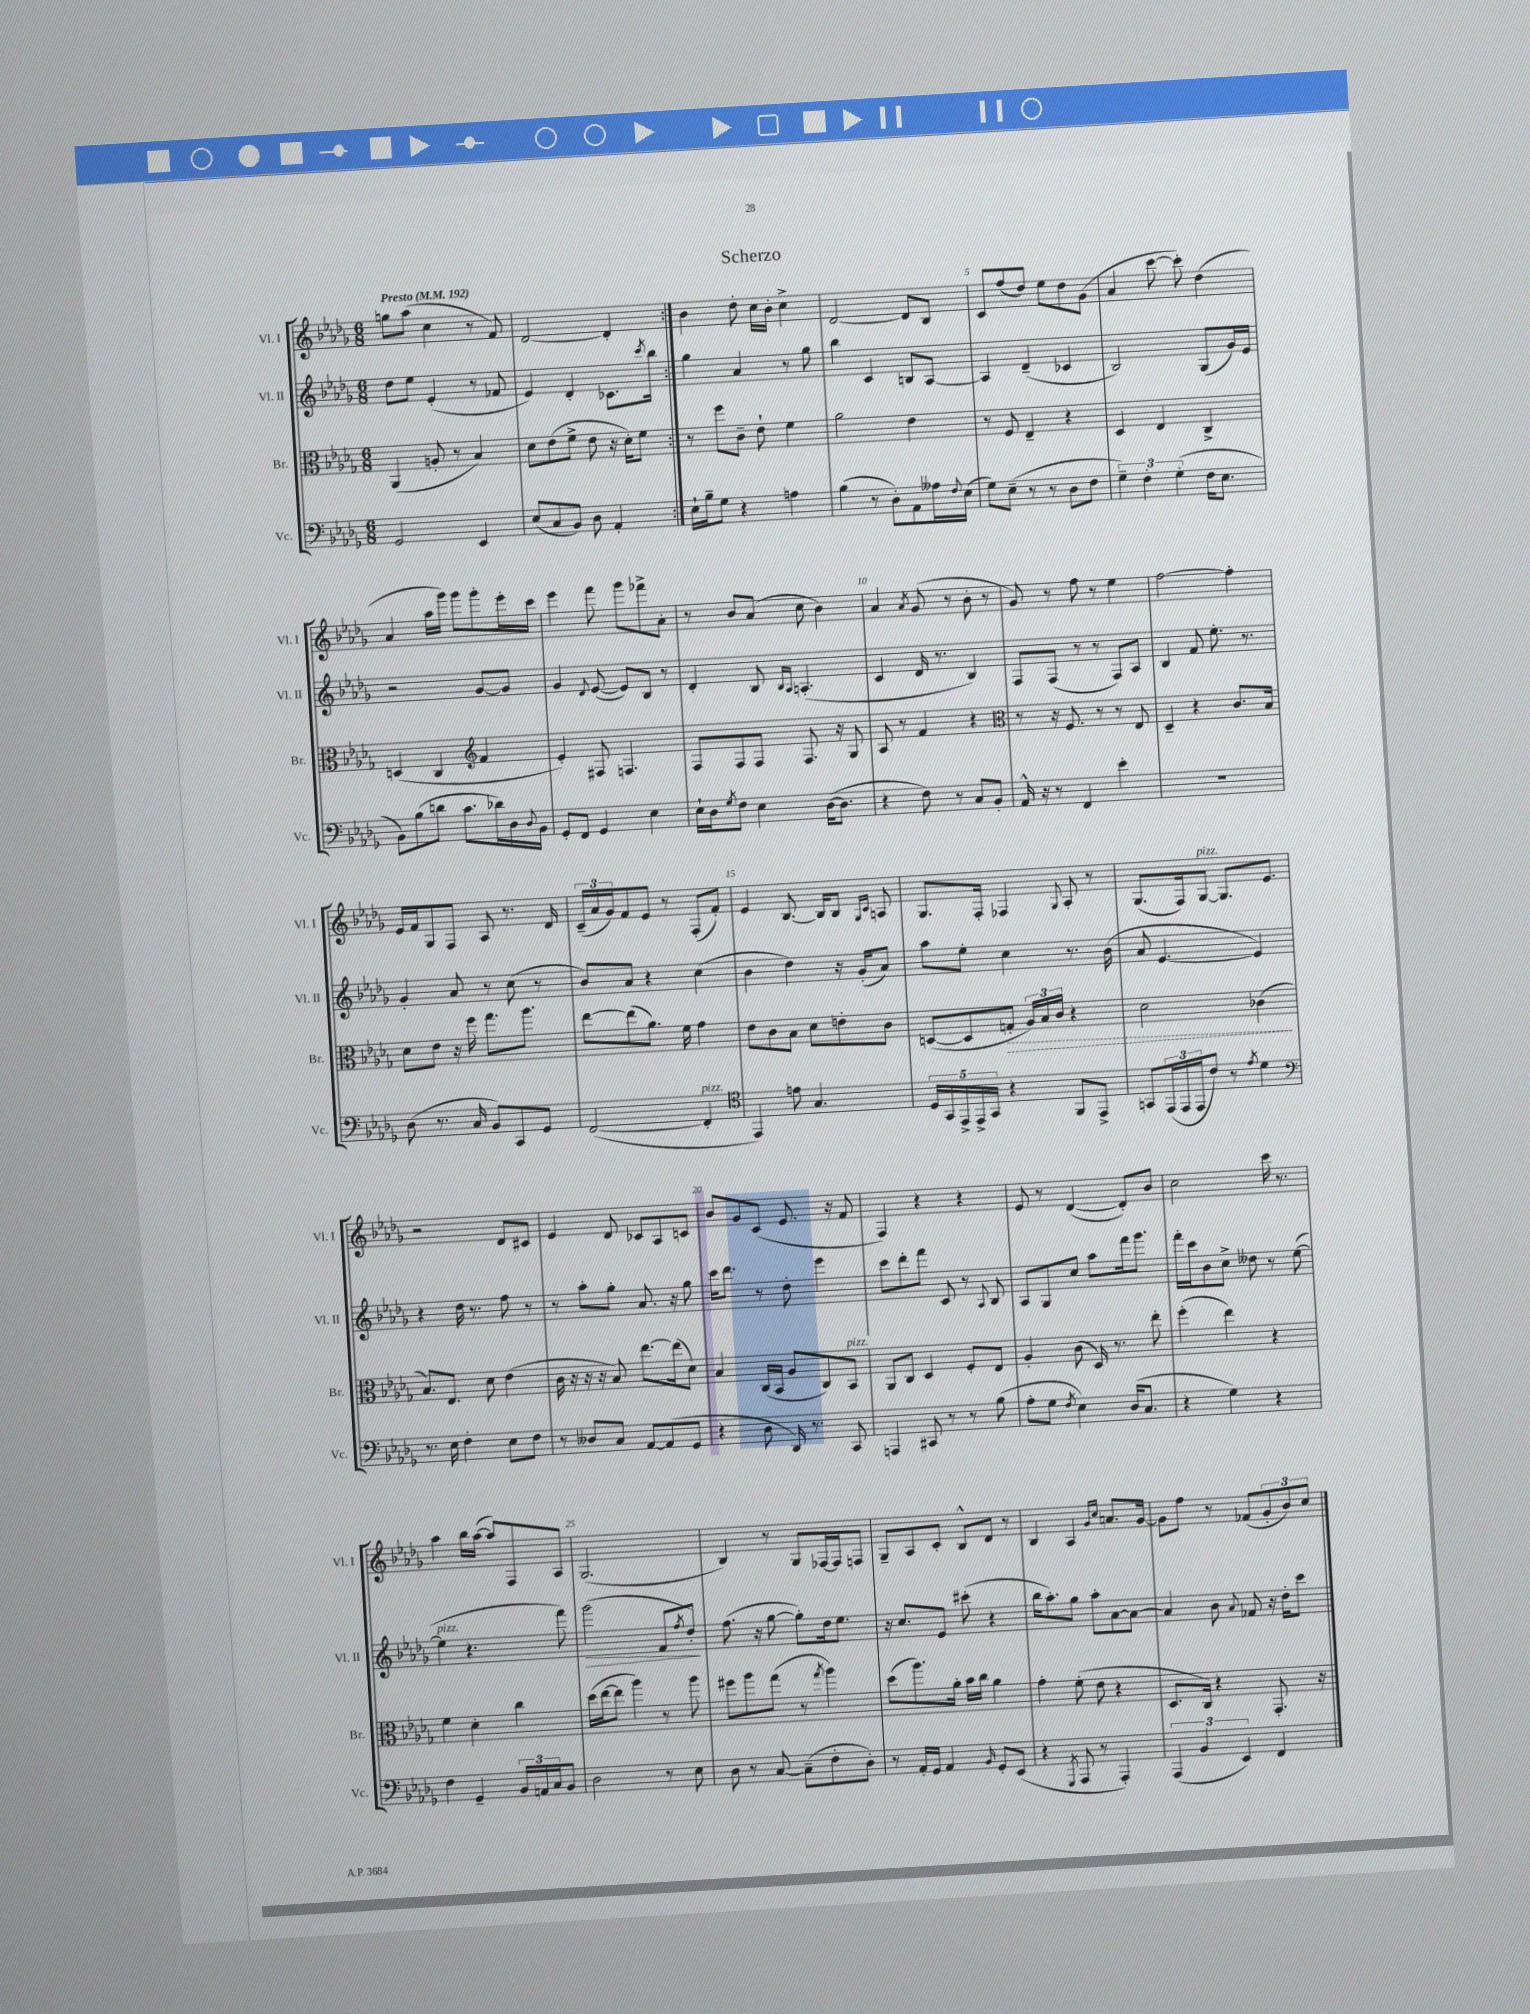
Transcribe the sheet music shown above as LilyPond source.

\header { title = "Scherzo" }
<<
\new StaffGroup <<
\new Staff = "s0" \with { instrumentName = "Vl. I" shortInstrumentName = "Vl. I" } {
    \clef treble \key des \major \numericTimeSignature \time 6/8 \tempo "Presto" 4 = 192
    \repeat volta 2 { g''8 aes''8( c''4 r8 f'8) |
    des'2~ des'4-. | }
    bes'4 des''8-. c''16 bes'16-. c''4-> |
    des'2~ des'8 bes8 |
    c'8 f''8( des''8) ees''8 des''8 ges'8( |
    aes'4 c'''8~ c'''8-.) des''4( |
    aes'4 aes''16 ges'''16) ges'''8 ges'''8-. ees'''16-. c'''16 |
    ees'''4 f'''8 ges'''8 fes'''8-> aes'8-. |
    r8 bes'8 aes'8( c''8 bes'4) |
    aes'4 \acciaccatura { aes'8 } ges'8( r8 bes'8-. r8 |
    ges'8) r8 f''8 r8 ees''4 |
    f''2~ f''4-. |
    ees'16 f'16 ges8 f8 aes8 r8. des'16 |
    \tuplet 3/2 { c'16--( aes'16 ges'16) } f'8 ees'8 r8 f8-.( f'8-.) |
    ees'4 bes8.~ bes16 bes8 \grace { ges16 c'16 } a8 |
    ges8. f16-. fes4 \appoggiatura { ges8 } aes8-. r8 |
    ges8.( f16) ges8~^\markup { \italic "pizz." } ges8. ees'8. |
    r2 des'8 cis'8 |
    ees'4 des'8 ces'8 aes8 c'8 |
    bes'8 ges'8 c'8( ees'8. r16 f'8 |
    f4) r4 r4 |
    ees'8 r8 des'4~( des'8-.) bes'8 |
    c''2 c'''16 r8. |
    aes''4 bes''16 aes''16~( aes''8) f8 aes8 |
    ges2.( |
    bes4) r8 ges8 fes16~ fes16 f8 |
    ges8-- aes8 c'8-. bes8-^ des'8 r8 |
    bes4 aes4 \grace { ges'16 c''16 } a'8. ges'16~ |
    ges'8 f''8 r8 fes'8( \tuplet 3/2 { ges'8-. bes'8) c''8 } \bar "|." |
}
\new Staff = "s1" \with { instrumentName = "Vl. II" shortInstrumentName = "Vl. II" } {
    \clef treble \key des \major \numericTimeSignature \time 6/8
    \repeat volta 2 { des''8 ees''8 ees'4-.( r8 fes'8 |
    ees'4) des'4-. ces'8. \acciaccatura { c'''8 } bes''16 | }
    ges''4 aes'4 r8 ges''8 |
    bes''4 c'4 b8 aes8~ |
    aes4 des'4--( ces'4 |
    bes2) ges8( ges'16) ees'16 |
    r2 ges'8~ ges'8 |
    ges'4 \appoggiatura { des'8 } ees'8~( ees'8) bes8 r8 |
    des'4-. bes8 \grace { bes16 aes16 } a4.-.( |
    c'4 des'16 r8. bes4) |
    f8 f8( r8 r8 f8) aes8 |
    bes4 f'8 ees''8.-. r8. |
    ges'4-. aes'8 r8 c''8( r8 |
    bes'8) aes'8 r4 c''4( |
    bes'4 des''4) r16 ges'16-.( aes'8) |
    aes''8 ees''8-. c''4 r8. bes'16( |
    aes'8 ees'4.~ ees'4) |
    r4 des''16 r8. f''8 r8 |
    r8 aes''8-. ges''8-. aes'8. r16 ges''8 |
    c'''16 des'''8. r8 des''8-. ees'''4 |
    c'''8 des'''8-. f'''8 c'8 r8 \appoggiatura { aes8 } bes8 |
    aes8 ges8 c''8 aes''8 f'''16 ges'''8. |
    f'''16-. c'''16 bes'8 c''8-> deses''8 r8 ees''8~( |
    ees''4^\markup { \italic "pizz." } r4. f'''8) |
    ges'''2\>( f'8 \acciaccatura { f''8 } des''8-.\!) |
    f''8.( r16 ges''8~ ges''8-.) des''16 ees''8. |
    r16 c''8. ees'8 cis'''8-.( r4 |
    bes''16 aes''8.-.) ges''8 aes''8-. aes'8~ aes'8~ |
    aes'4 bes'8 \appoggiatura { aes'8 } fes'8 r16 des''16-. c'''8 \bar "|." |
}
\new Staff = "s2" \with { instrumentName = "Br." shortInstrumentName = "Br." } {
    \clef alto \key des \major \numericTimeSignature \time 6/8
    \repeat volta 2 { aes,4( a8-. r8 bes4) |
    des'8 ees'8( f'8-> ees'8 r16 des'16-.) f'8 | }
    r8 f''8 c'8-- ees'8-! f'4 |
    aes'2 ees'4 |
    r8 f8 ees4-- r4 |
    des4 ees4 c4-> |
    d4( c4 \clef treble f'4 |
    ees'4-.) fis8 f4. |
    f8 f8 f8 f8. r16 ges8 |
    aes8 r8 f'4 r4 |
    \clef alto r8 r16 f8. r8 r8 ees8 |
    des4-- r4 c'8. bes16 |
    des'8 ees'8 r16 f''16 ges''8. aes''8. |
    ees''8~ ees''8( aes'8.) f'16 ges'4 |
    ees'8 c'8 bes8 des'8 e'8-. c'8 |
    d8~( d8 \once \override Hairpin.style = #'dashed-line g8-.\> \tuplet 3/2 { aes16) bes16 c'16 } r4 |
    des'2 ces'4\!( |
    bes8.) ees8. des'8 ees'4( |
    c'16 r16 r16 r16 bes8) ees''8.~ ees''16( des'8) |
    bes4 c16( bes,16 aes8 c8) bes,8^\markup { \italic "pizz." } |
    aes,8 c8 des4 f8-. ees8 |
    aes4-. c'8( des16) r8. ees''8-. |
    f''4-.( ees''4) r4 |
    f'4 des'4-. c''4 |
    des''16( ees''16~ ees''8 aes''4) r8 aes''8 |
    fis''8 aes''8 ges''8( r8 \acciaccatura { ges''8 } aes''4) |
    des''8( aes''8.) aes'16-. bes'16 c''16 aes'4 |
    ges'4-. f'8-.( ees'8 r4 |
    des8. c16) r4 ges,8.-. r16 \bar "|." |
}
\new Staff = "s3" \with { instrumentName = "Vc." shortInstrumentName = "Vc." } {
    \clef bass \key des \major \numericTimeSignature \time 6/8
    \repeat volta 2 { ges,2 ees,4 |
    ees8( c8 bes,8) des8 aes,4-. | }
    ees16-! bes16-- ges8 r4 a4 |
    bes4( r8 des8-.) aes,8 aeses16 \appoggiatura { f8 } ees16( |
    ges8) ees8--( r8 r8 des8 f8 |
    \tuplet 3/2 { ges4--) f4-. ges4-.( } f16 ees8. |
    bes,8) bes8( d'8 c'8. des'16) des16 \appoggiatura { des8 } bes,16 |
    ges,8-. f,8 ges,4 ees4 |
    ees16-! des16 \acciaccatura { ges8 } f8 ees4 des16~( des8. |
    r4 f8) r8 c8 bes,8-. |
    aes,16-^ r16 r8 f,4 ees'4-. |
    R2. |
    des8( r8. c16 bes,8) c,8 ges,8 |
    f,2~( f,4-.^\markup { \italic "pizz." } |
    \clef tenor ees,4) e'8 ges4. |
    \tuplet 5/4 { des16 ges,16 ees,16-> ees,16-> ges,16 } r4 f,8 ees,8-> |
    g,8 \tuplet 3/2 { ees,16( ees,16 ees,16 } c'8) r8 \acciaccatura { ees'8 } des'4 |
    \clef bass r8. ees16 f4-. ees8 f8 |
    r8 deses8 c8 aes,8~ aes,8( ges,8 |
    r4 des8 des,16) r8. c,8 |
    a,,4 cis,8 r8 r8 bes8( |
    aes8-. ges8 \acciaccatura { f8 } ees4) des16( c8. |
    r4 ges4) r4 |
    f4 ges,4-- \tuplet 3/2 { bes,16 a,16 c16 } bes,8 |
    des2 r8 ees8 |
    des8 r8 c8~ c8--( f8-. des8-.) |
    r8 aes,16-. ges,16 aes,4 \grace { bes,16 } ges,8-. ees,8( |
    r4 \acciaccatura { ges,,8 } aes,,8 r8 aes,,4-.) |
    \tuplet 3/2 { aes,,4( bes,4 ees,4) } f,4 \bar "|." |
}
>>
>>
\layout { \context { \Score \override BarNumber.break-visibility = ##(#f #t #t) barNumberVisibility = #(every-nth-bar-number-visible 5) } }
